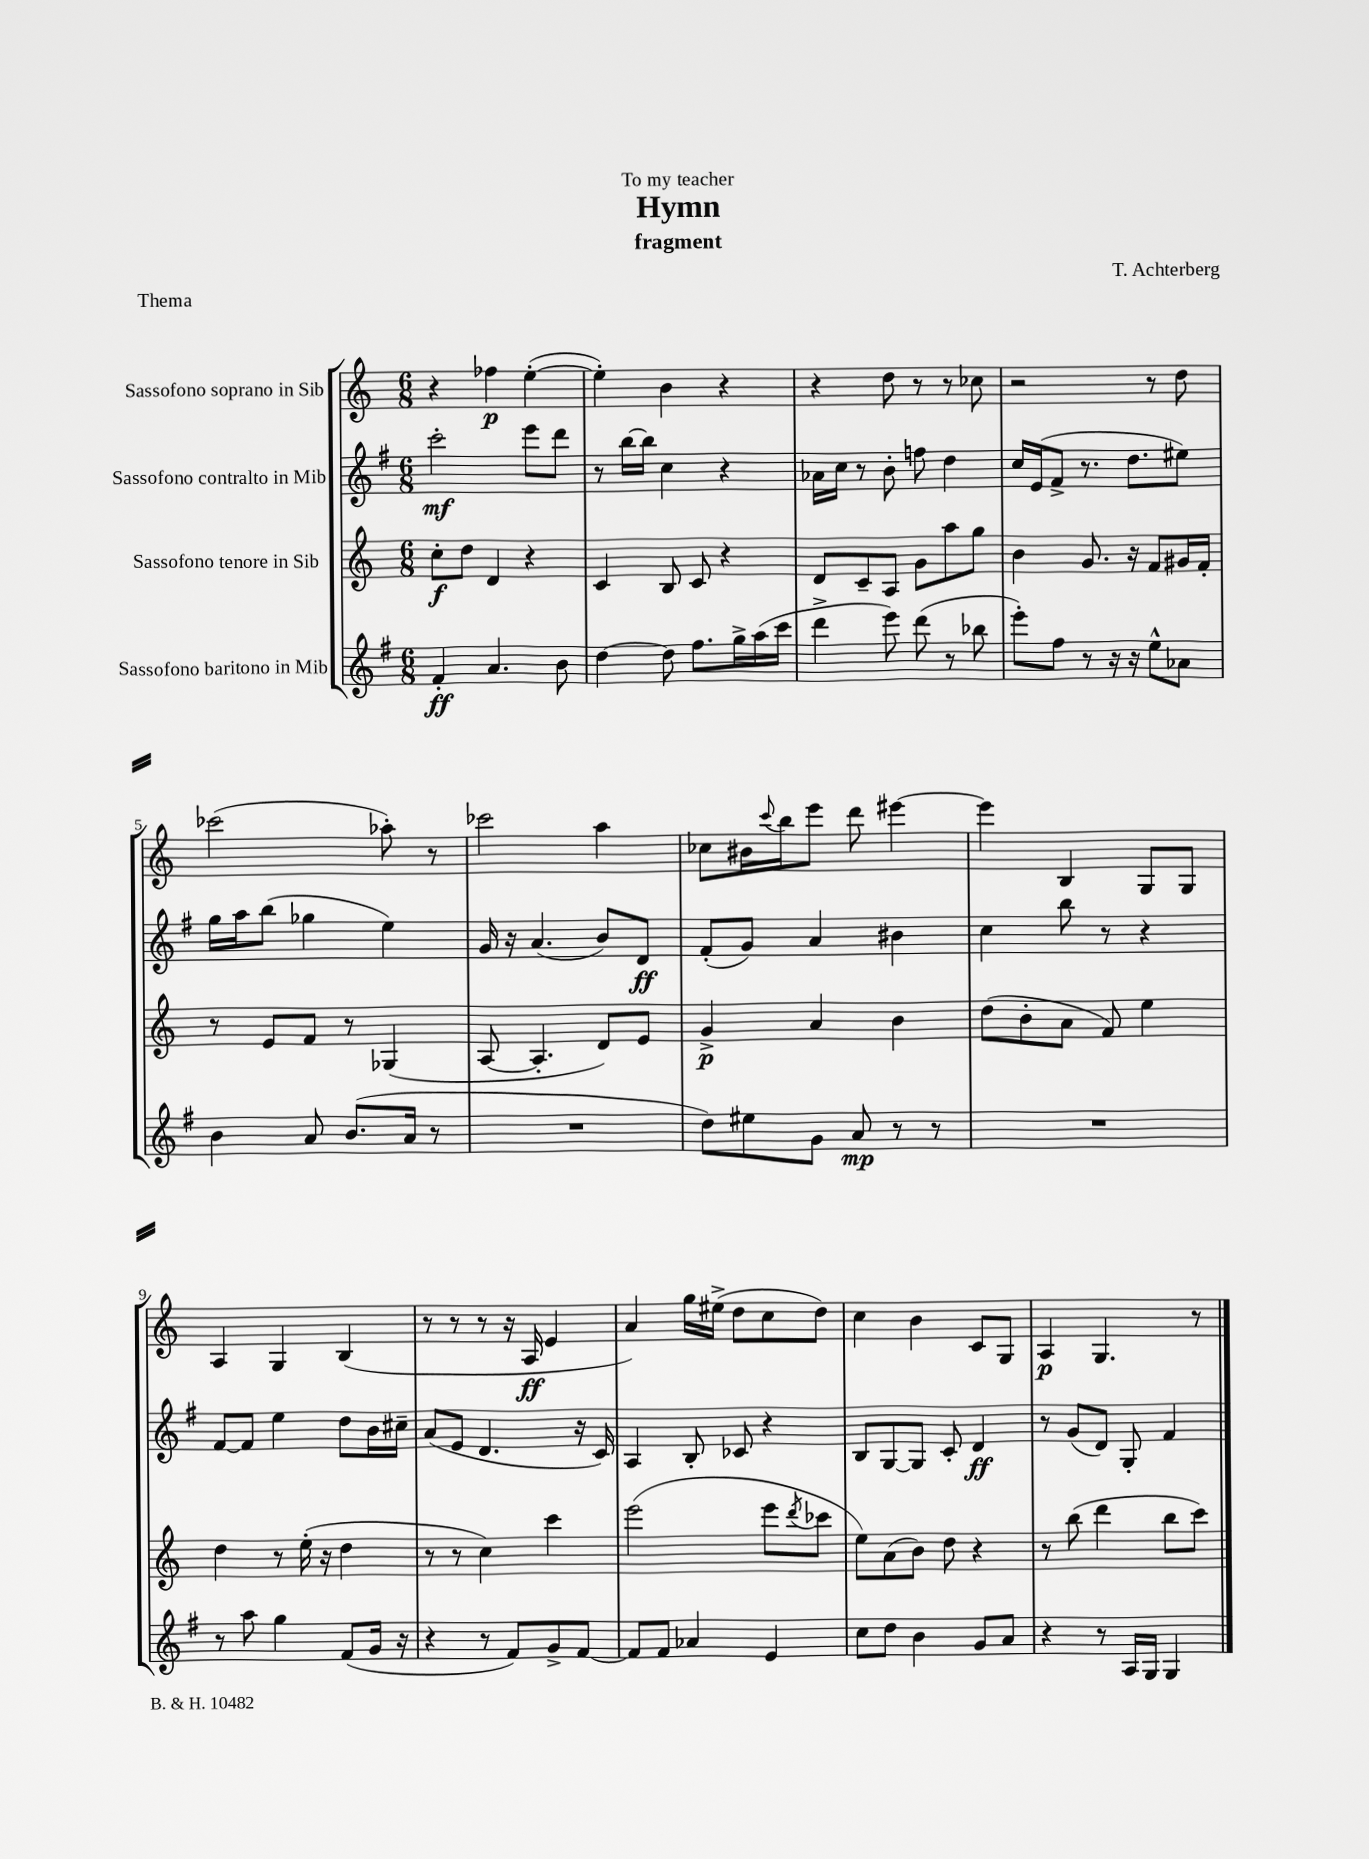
\header { title = "Hymn" composer = "T. Achterberg" subtitle = "fragment" dedication = "To my teacher" piece = "Thema" }
<<
\new StaffGroup <<
\new Staff = "s0" \with { instrumentName = "Sassofono soprano in Sib" } {
    \clef treble \key c \major \numericTimeSignature \time 6/8
    r4 fes''4\p e''4~-.( |
    e''4-.) b'4 r4 |
    r4 d''8 r8 r8 ces''8 |
    r2 r8 d''8 |
    ces'''2( aes''8-.) r8 |
    ces'''2 a''4 |
    ces''8 bis'16 \appoggiatura { c'''8 } b''16 e'''8 d'''8 eis'''4~ |
    eis'''4 b4 g8 g8 |
    a4 g4 b4( |
    r8 r8 r8 r16 a16\ff e'4 |
    a'4) g''16 eis''16->( d''8 c''8 d''8) |
    c''4 b'4 c'8 g8 |
    a4\p g4. r8 \bar "|." |
}
\new Staff = "s1" \with { instrumentName = "Sassofono contralto in Mib" } {
    \clef treble \key g \major \numericTimeSignature \time 6/8
    c'''2-.\mf e'''8 d'''8 |
    r8 b''16~ b''16 c''4 r4 |
    aes'16 c''16 r8 b'8-. f''8 d''4 |
    c''16 e'16( fis'8-> r8. d''8. eis''8) |
    g''16 a''16 b''8( ges''4 e''4) |
    g'16 r16 a'4.( b'8) d'8\ff |
    fis'8-.( g'8) a'4 bis'4 |
    c''4 b''8 r8 r4 |
    fis'8~ fis'8 e''4 d''8 b'16 cis''16-- |
    a'8( e'8 d'4. r16 c'16) |
    a4 b8-. ces'8 r4 |
    b8 g8~ g8 c'8-. d'4\ff |
    r8 g'8( d'8) g8-. fis'4 \bar "|." |
}
\new Staff = "s2" \with { instrumentName = "Sassofono tenore in Sib" } {
    \clef treble \key c \major \numericTimeSignature \time 6/8
    c''8-.\f d''8 d'4 r4 |
    c'4 b8 c'8 r4 |
    d'8 c'8-- a8 g'8 a''8 g''8 |
    b'4 g'8. r16 f'8 gis'16 f'16-. |
    r8 e'8 f'8 r8 ges4( |
    a8~ a4.-. d'8) e'8 |
    g'4->\p a'4 b'4 |
    d''8( b'8-. a'8 f'8) e''4 |
    d''4 r8 e''16-.( r16 d''4 |
    r8 r8 c''4) c'''4 |
    e'''2( e'''8 \acciaccatura { d'''8 } ces'''8 |
    e''8) a'8( b'8) d''8 r4 |
    r8 b''8( d'''4 b''8 c'''8) \bar "|." |
}
\new Staff = "s3" \with { instrumentName = "Sassofono baritono in Mib" } {
    \clef treble \key g \major \numericTimeSignature \time 6/8
    fis'4-.\ff a'4. b'8 |
    d''4~ d''8 fis''8. g''16-> a''16( c'''16 |
    d'''4-> e'''8) d'''8( r8 bes''8 |
    e'''8-.) fis''8 r8 r16 r16 e''8-^ aes'8 |
    b'4 a'8 b'8.( a'16 r8 |
    R2. |
    d''8) eis''8 g'8 a'8\mp r8 r8 |
    R2. |
    r8 a''8 g''4 fis'8( g'16 r16 |
    r4 r8 fis'8) g'8-> fis'8~ |
    fis'8 fis'8 aes'4 e'4 |
    c''8 d''8 b'4 g'8 a'8 |
    r4 r8 a16 g16 g4 \bar "|." |
}
>>
>>
